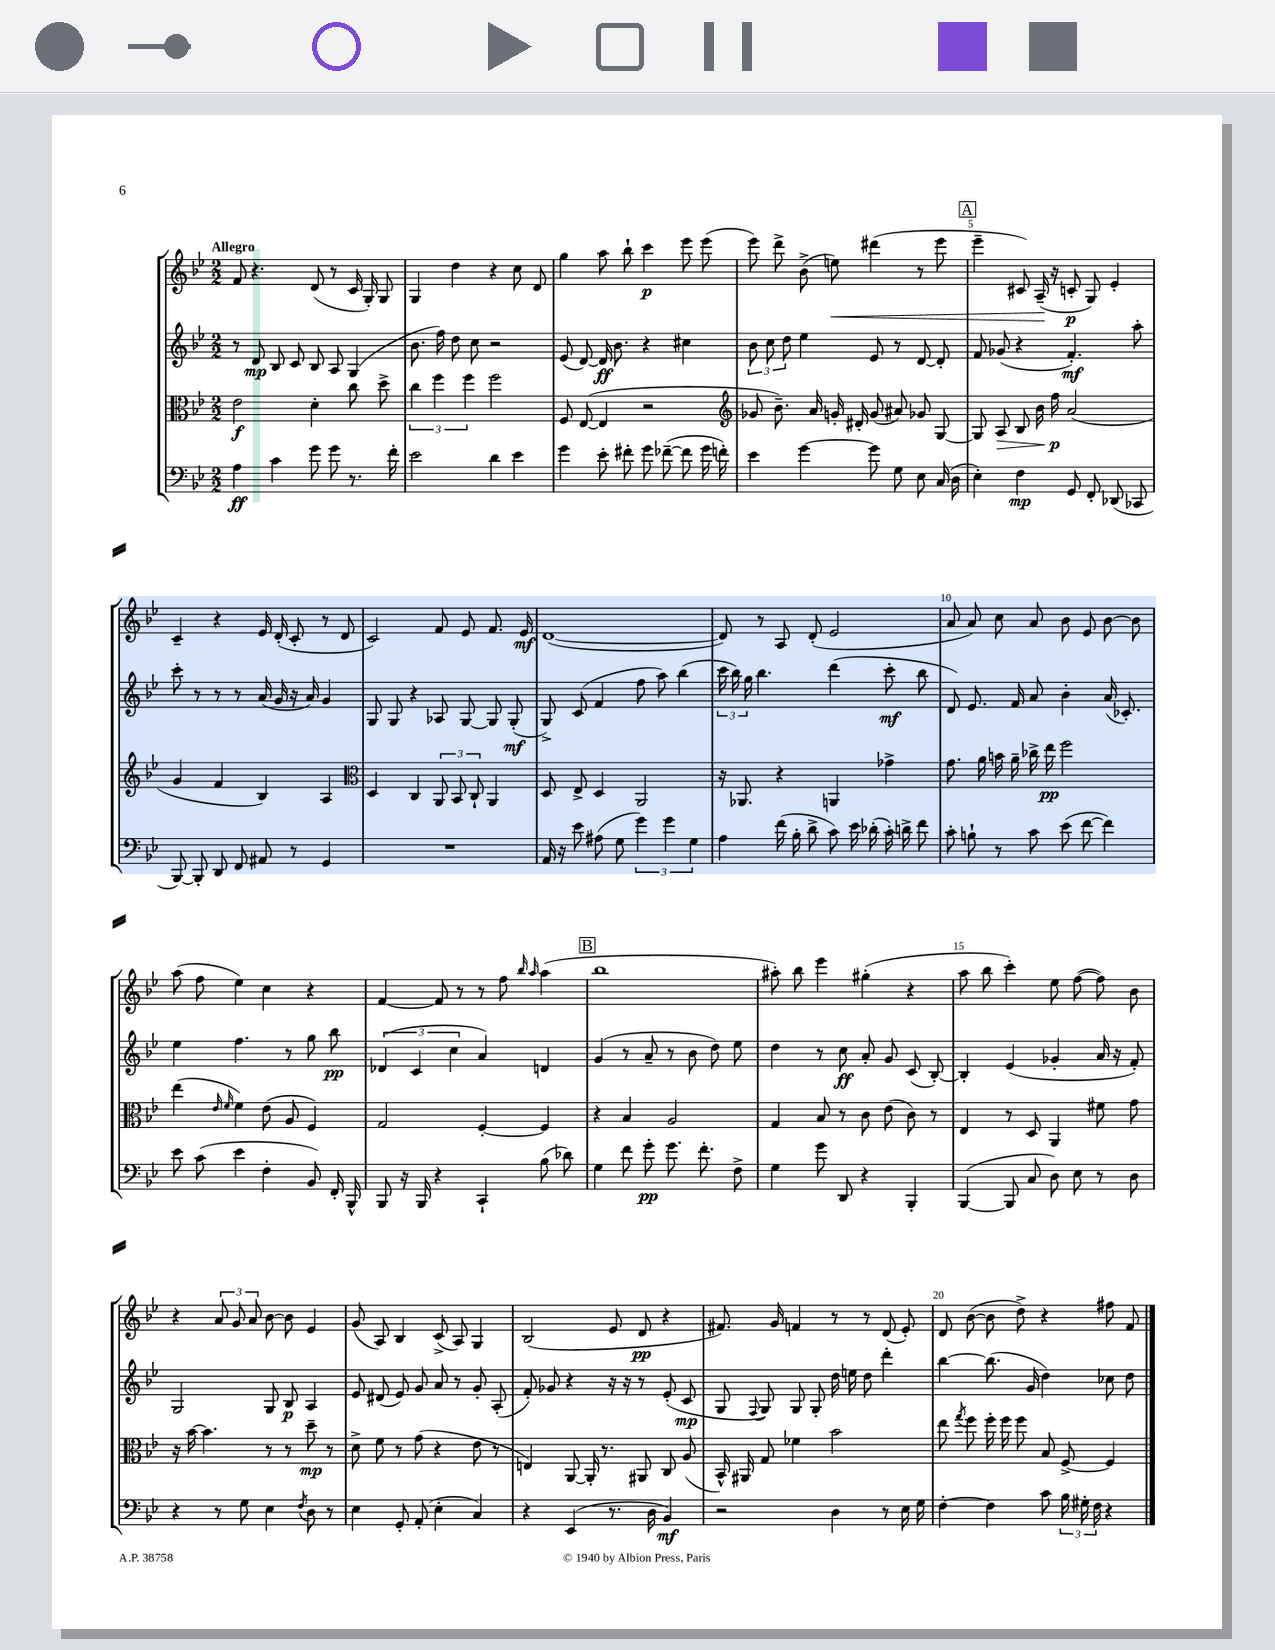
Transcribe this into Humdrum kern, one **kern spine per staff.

**kern	**kern	**kern	**kern
*staff4	*staff3	*staff2	*staff1
*clefF4	*clefC3	*clefG2	*clefG2
*k[b-e-]	*k[b-e-]	*k[b-e-]	*k[b-e-]
*M2/2	*M2/2	*M2/2	*M2/2
4A	2e-	8r	8f
.	.	8d	4.r
4c	.	8B-	.
.	.	8c	.
8g	4d'	8B-	(8d
8g	.	8A	8r
8.r	8cc	(4G	16c
.	.	.	16G')
.	8dd^	.	8G
16f'	.	.	.
=	=	=	=
2e-	6cc	8.b-	4G
.	6ff	.	.
.	.	16ff)	.
.	.	8dd	4dd
.	6ff	.	.
.	.	8cc	.
4d	2ff	2r	4r
4e-	.	.	8cc
.	.	.	8d
=	=	=	=
4g	8F	(8e-	4gg
.	([8E-	[8d)	.
8e-'	4E-]	16d]	8aa
.	.	8.b-	.
8f#'	.	.	8bb-`
8g	2r	4r	4ccc
([8f-~	.	.	.
8f-]	.	4cc#	8eee-
16g	.	.	(8eee-
16f')	.	.	.
=	=	=	=
*	*clefG2	*	*
4e-	8g-	12b-	8eee-)
.	.	12cc	.
.	8.b-~)	.	8ddd^
.	.	12dd	.
[4g	.	4ee-	(8b-^
.	16a	.	.
.	16g'	.	8ee)
.	16d#'	.	.
8g]	(8g	8e-	(4ddd#
8G	8a#)	8r	.
8E-	8g-	[8d	8r
(16C	[8G	8d']	8eee-
16D	.	.	.
=	=	=	=
4E-')	8G]	8f	4eee-~
.	8A	(8g-	.
4F	8B-	4r	8c#)
.	16b-	.	(16A~
.	16ff	.	16r
8GG	(2a	4.f')	8c'
8FF'	.	.	8G)
(8DD-	.	.	4e-'
8CC-	.	8aa'	.
=	=	=	=
[8BBB-)	4g	8ccc'	4c~
8BBB-']	.	8r	.
8DD	4f	8r	4r
8FF	.	8r	.
8AA#	4B-)	(16a	16e-
.	.	16g	(16d'
8r	.	16r	8c'
.	.	16a)	.
4GG	4A	4g	8r
.	.	.	8d
=	=	=	=
*	*clefC3	*	*
1r	4D	8G	2c)
.	.	8G	.
.	4C	4r	.
.	12AA	8A-	8f
.	12BB-	.	.
.	.	[8G	8e-
.	12C`	.	.
.	4AA	8G]	8.f
.	.	(8G'	.
.	.	.	16e-
=	=	=	=
16AA	8D	8G^)	([1d
16r	.	.	.
8e-	8E-^	(8c	.
(8A#	4D	4f	.
8G	.	.	.
6g)	2AA	8ff	.
.	.	8aa)	.
6g	.	.	.
.	.	(4bb-	.
6G	.	.	.
=	=	=	=
4A	16r	24ccc	8d])
.	.	24bb-)	.
.	8.AA-	.	.
.	.	24gg	.
.	.	4.bb-	8r
(16f	4r	.	8A
16B-'	.	.	.
8d^	.	.	(8d'
8c)	4AA	(4ddd	2e-
16e-	.	.	.
(16d-'	.	.	.
16c')	4g-^	8ccc'	.
16d^	.	.	.
8f	.	8bb-	.
=	=	=	=
8c'	8.g	8d)	8a
8B`	.	8.e-	8a)
.	16a	.	.
8r	16b	.	8cc
.	16a~	16f	.
8c	16cc-^	8a	8a
.	16ee-	.	.
(8e-	2ff	4b-'	8b-
[8f	.	.	8e-
4f])	.	(16a	[8b-
.	.	8.c-')	.
.	.	.	8b-]
=	=	=	=
8e-	(4ee-	4ee-	(8aa
(8c	.	.	8ff
.	16qqe-	.	.
.	16qqf	.	.
4e-	4f)	4.ff	4ee-)
4F'	(8e-	.	4cc
.	8A	8r	.
8BB-)	4F)	8gg	4r
16FF'	.	8bb-	.
16BBB-^^	.	.	.
=	=	=	=
8BBB-	2G	(6d-	[4f
16r	.	.	.
.	.	6c	.
16BBB-	.	.	.
4r	.	.	8f]
.	.	6cc	.
.	.	.	8r
4CC`	[4F'	4a)	8r
.	.	.	8ff
.	.	.	16qqbb-
.	.	.	16qqaa
(8B-	4F]	4d	(4aa
8d-)	.	.	.
=	=	=	=
4G	4r	(4g	1bb-
8f	4B-	8r	.
8g'	.	8a~	.
8.g	2A	8r	.
.	.	8b-	.
8.f'	.	.	.
.	.	8dd)	.
8F^	.	8ee-	.
=	=	=	=
4G	4G	4dd	8aa#')
.	.	.	8bb-
8g	8B-	8r	4eee-
8DD	8r	8cc	.
4r	8c	8a'	(4gg#'
.	(8e-	8g	.
4BBB-'	8c)	(8c	4r
.	8r	[8B-')	.
=	=	=	=
([4BBB-	4E-	4B-']	8aa
.	.	.	8bb-
8BBB-]	8r	(4e-	4ccc')
8C	8D	.	.
8D)	4AA	4g-'	8ee-
8E-	.	.	([8ff
8r	8f#	16a	8ff])
.	.	16r	.
8D	8g	8f')	8b-
=	=	=	=
4r	16r	2G	4r
.	[16b-	.	.
.	4.b-]	.	.
8r	.	.	12a
.	.	.	12g
8G	.	.	.
.	.	.	12a
4E-	8r	8G	[8b-
.	8r	8B-	8b-]
8qF	.	.	.
8D	8dd~	4A	4e-
8r	8r	.	.
=	=	=	=
4E-	8d^	8e-	(8g
.	8f	(8d#	8A)
8GG'	8r	8e-)	4B-
(8AA'	(8g	8g	.
4E-'	4r	8a	(8c^
.	.	8r	8A)
4C)	8e-	8g'	4G
.	8r	(8A'	.
=	=	=	=
4r	4E)	8f')	(2B-
.	.	8g-	.
(4EE-	[8AA	4r	.
.	16AA']	.	.
.	8.r	.	.
8.r	.	16r	8e-
.	.	16r	.
.	8AA#	8r	8d
16D	.	.	.
4BB-)	8C	(8e-'	4r
.	(8A	8c	.
=	=	=	=
2r	16BB-^^)	8G	8.f#)
.	16AA#	.	.
.	.	8qqF	.
.	8G	8G)	.
.	.	.	16g
.	4f-	8G	4f
.	.	8G'	.
4D	2b-	16dd	8r
.	.	16ee	.
.	.	8dd	8r
8r	.	4ddd'	(8d
16E-	.	.	8e-')
16G	.	.	.
=	=	=	=
[4F'	8ee-	[4bb-	8d
.	8qgg	.	.
.	8ff	.	([8b-
4F]	16ff'	(8.bb-]	8b-]
.	16ff	.	.
.	8ff	.	8dd^)
.	.	16g	.
8c	8B-	4dd)	4r
24B-	[8F^	.	.
24G#'	.	.	.
24F	.	.	.
4r	4F]	8cc-	8ff#
.	.	8dd	8f
==	==	==	==
*-	*-	*-	*-
